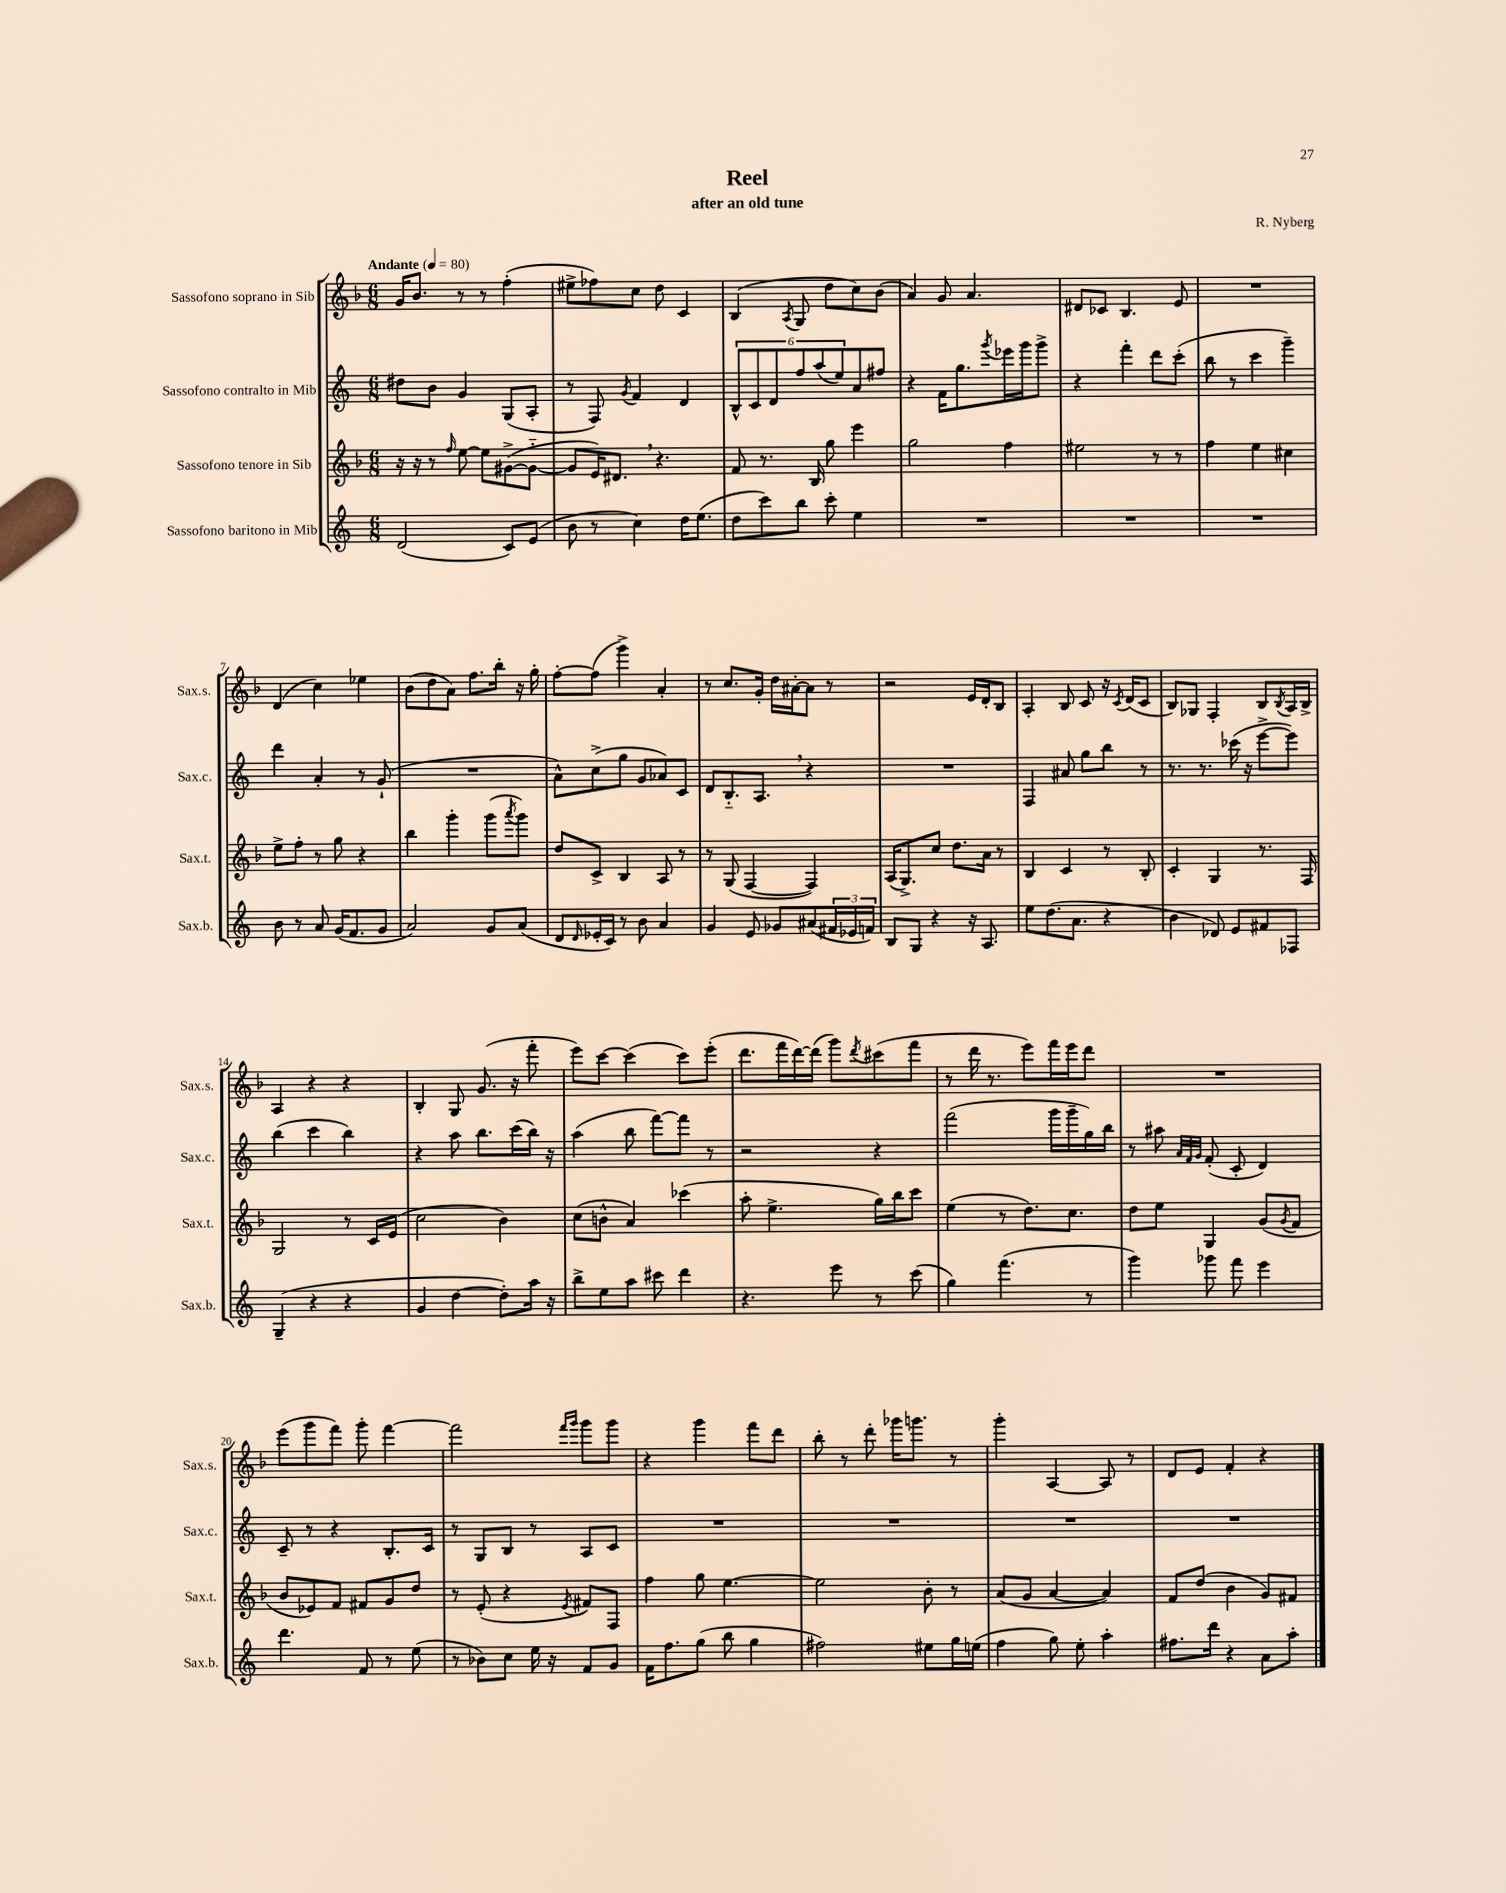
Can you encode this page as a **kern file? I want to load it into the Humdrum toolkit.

**kern	**kern	**kern	**kern
*part4	*part3	*part2	*part1
*staff4	*staff3	*staff2	*staff1
*I"Sassofono baritono in Mib	*I"Sassofono tenore in Sib	*I"Sassofono contralto in Mib	*I"Sassofono soprano in Sib
*I'Sax.b.	*I'Sax.t.	*I'Sax.c.	*I'Sax.s.
*clefG2	*clefG2	*clefG2	*clefG2
*k[]	*k[b-]	*k[]	*k[b-]
*M6/8	*M6/8	*M6/8	*M6/8
*MM80	*MM80	*MM80	*MM80
=1	=1	=1	=1
!	!	!	!LO:TX:a:B:t=Andante
(2d/	16r	8dd#X\L	16g/KL
.	16r	.	8.b-/J
.	8r	8b\J	.
.	16qqff/	.	.
.	[8ee\	4g/	8r
.	8ee\L]	.	8r
8c/L)	([8g#X^\	(8G/L	(4ff'\
(8e/J	8g#\J_	8A'/J	.
=2	=2	=2	=2
8b\	8g#/L]	8r	8ee#X^\L
8r	16e/K)	8F/)	8ff-X\)
.	8.d#X,/J	.	.
.	.	8qg/	.
4cc\)	.	4f/	8cc\J
.	4.r	.	8dd\
16dd\KL	.	4d/	4c/
(8.ee\J	.	.	.
=3	=3	=3	=3
8dd\L	8f/	12B^^/L	(4B-/
.	.	12c/	.
8ccc\)	8.r	.	.
.	.	12d/	.
.	.	.	8qA/
8bb\J	.	12ff/	8G/
.	16B-/	.	.
.	.	(12aa/	.
8ccc'\	8gg\	.	8dd\L
.	.	12ee/)	.
4ee\	4eee\	8a/	8cc\)
.	.	8ff#X/J	(8b-\J
=4	=4	=4	=4
2.r	2gg\	4r	4a/)
.	.	16f\KL	8g/
.	.	8.gg\	.
.	.	.	4.a/
.	.	8qggg/	.
.	4ff\	16eee-X\L	.
.	.	16ggg\J	.
.	.	8ggg^\J	.
=5	=5	=5	=5
2.r	2ee#X\	4r	8d#X/L
.	.	.	8c-X/J
.	.	4fff'\	4.B-/
.	8r	8ddd\L	.
.	8r	(8ccc'\J	8e/
=6	=6	=6	=6
2.r	4ff\	8bb\	2.r
.	.	8r	.
.	4ee\	4ccc\	.
.	4cc#X\	4ggg~\)	.
!!LO:LB:g=z
=7	=7	=7	=7
8b\	8ee^\L	4ddd\	(4d/
8r	8ff'\J	.	.
8a/	8r	4a'/	4cc\)
(16g/KL	8gg\	.	.
8.f/	.	.	.
.	4r	8r	4ee-X\
8g/J	.	(8g`/	.
=8	=8	=8	=8
2a/)	4bb-\	2.r	(8b-\L
.	.	.	8dd\
.	4ggg'\	.	8a\J)
.	.	.	8.ff\L
8g/L	(8ggg\L	.	.
.	.	.	16bb-'\Jk
.	8qaaa/	.	.
(8a/J	8ggg\J)	.	16r
.	.	.	16gg'\
=9	=9	=9	=9
8d/L	8dd/L	8a^^\L)	[8ff'\L
16qqd/	.	.	.
16e-X'/L	8c^/J	(8cc^\	(8ff\J]
16c/JJ)	.	.	.
8r	4B-/	8gg\J	4ggg^\)
8b\	.	8g/L	.
4a/	8A/	8a-X/)	4a'/
.	8r	8c/J	.
=10	=10	=10	=10
4g/	8r	8d/L	8r
.	(8G/	8.B/	8.cc/L
8e/	[4F/	.	.
.	.	8.A,/J	16g'/Jk
8g-X/L	.	.	16dd\LL
.	.	.	[16a#X'\J
(8a#X/	4F/])	4r	8a#\J]
24f#X/L	.	.	8r
24e-X/	.	.	.
24fn/JJ)	.	.	.
=11	=11	=11	=11
8B/L	(16A/KL	2.r	2r
.	8.G^/)	.	.
8G/J	.	.	.
4r	8cc/J	.	.
.	8.dd\L	.	.
16r	.	.	16e/LL
8.A/	16a\Jk	.	16d'/J
.	8r	.	8B-/J
=12	=12	=12	=12
8ee\L	4B-/	4F/	4A'/
(8.dd\	.	.	.
.	4c/	8a#X/	8B-/
8.a\J	.	.	.
.	.	8gg\L	8c/
4r	8r	8bb\J	16r
.	.	.	8qc/
.	.	.	(16d/KL
.	8B-'/	8r	8c/J
=13	=13	=13	=13
4b\	4c'/	8.r	8B-/L)
.	.	.	8G-X/J
.	.	8.r	.
8d-X/)	4G/	.	4F'/
8e/L	.	(16ccc-X\	.
.	.	16r	.
8f#X/	8.r	[8eee^\L	8B-/L
.	.	.	8qB-/
8F-X/J	.	8eee\J])	16A/L
.	16F/	.	16B-^/JJ
!!LO:LB:g=z
=14	=14	=14	=14
(4G~/	2G/	(4bb\	4A/
4r	.	4ccc\	4r
4r	8r	4bb\)	4r
.	16c/LL	.	.
.	(16e/JJ	.	.
=15	=15	=15	=15
4g/	2cc\	4r	4B-'/
[4dd\	.	8aa\	8G/
.	.	8.bb\L	(8.g/
8dd'\L])	4b-\)	.	.
.	.	(16ccc\L	16r
16aa\Jk	.	16bb\JJ)	8fff'\
16r	.	16r	.
=16	=16	=16	=16
8bb^\L	(8cc\L	(4aa\	8eee\L)
8ee\	8bn^^\J	.	[8ccc\J
8aa\J	4a/)	8bb\	(4ccc\]
8ccc#X\	.	[8fff\L)	.
4ddd\	(4ccc-X\	8fff\J]	8ccc\L)
.	.	8r	(8eee'\J
=17	=17	=17	=17
4.r	8aa'\	2r	8.ddd\L
.	4.ee^\	.	.
.	.	.	16fff\L
.	.	.	[16ddd\)
.	.	.	(16ddd\JJ]
8eee\	.	.	8ggg\L)
.	.	.	8qddd/
8r	16gg\LL)	4r	(8ccc#X\
.	16bb-\J	.	.
(8ccc\	8ccc\J	.	8fff\J
=18	=18	=18	=18
4gg\)	(4ee\	(2fff\	8r
.	.	.	16ddd\
.	.	.	8.r
(4.fff\	8r	.	.
.	8.dd\L)	.	8eee\L)
.	.	16ggg\LL	16fff\L
.	8.cc\J	16ggg~\	16eee\J
8r	.	16gg\)	8ddd\J
.	.	16bb\JJ	.
=19	=19	=19	=19
4ggg\)	8dd\L	8r	2.r
.	8ee\J	8aa#X\	.
.	.	32qqa/LLL	.
.	.	32qqf/	.
.	.	32qqg/JJJ	.
8ggg-X\	4G/	(8f'/	.
8fff\	.	8c'/	.
4eee\	(8g/L	4d/)	.
.	8qg/	.	.
.	8f/J	.	.
!!LO:LB:g=z
=20	=20	=20	=20
4.ddd\	8b-/L	8c~/	(8eee\L
.	8e-X/)	8r	8ggg\
.	8f/J	4r	8fff\J)
8f/	8f#X/L	.	8ggg'\
8r	8g/	8.B'/L	[4fff\
(8ee\	8dd/J	.	.
.	.	16c/Jk	.
=21	=21	=21	=21
8r	8r	8r	2fff\]
8b-X\L)	(8e'/	8G/L	.
8cc\J	4r	8B/J	.
16ee\	.	8r	.
16r	.	.	.
.	.	.	16qqfff/LL
.	8qe/	.	16qqggg/JJ
8f/L	8f#X/L)	8A/L	8ggg\L
8g/J	8F/J	8c/J	8ggg\J
=22	=22	=22	=22
16f\KL	4ff\	2.r	4r
8.ff\	.	.	.
(8gg\J	8gg\	.	4ggg\
8bb\	[4.ee\	.	.
4gg\	.	.	8fff\L
.	.	.	8ddd\J
=23	=23	=23	=23
2ff#X\)	2ee\]	2.r	8bb-'\
.	.	.	8r
.	.	.	8ddd'\
.	.	.	16ggg-X\KL
.	.	.	8.gggn\J
8ee#X\L	8b-'\	.	.
16gg\L	8r	.	8r
(16een\JJ	.	.	.
=24	=24	=24	=24
4ff\	(8a/L	2.r	4ggg'\
.	8g/J	.	.
8gg\)	[4a/	.	[4A/
8ee'\	.	.	.
4aa'\	4a/])	.	8A/]
.	.	.	8r
=25	=25	=25	=25
8.ff#X\L	8f/L	2.r	8d/L
.	(8dd/J	.	8e/J
16ddd\Jk	.	.	.
4r	4b-\	.	4f'/
8a\L	8g/L)	.	4r
8aa'\J	8f#X/J	.	.
==	==	==	==
*-	*-	*-	*-
